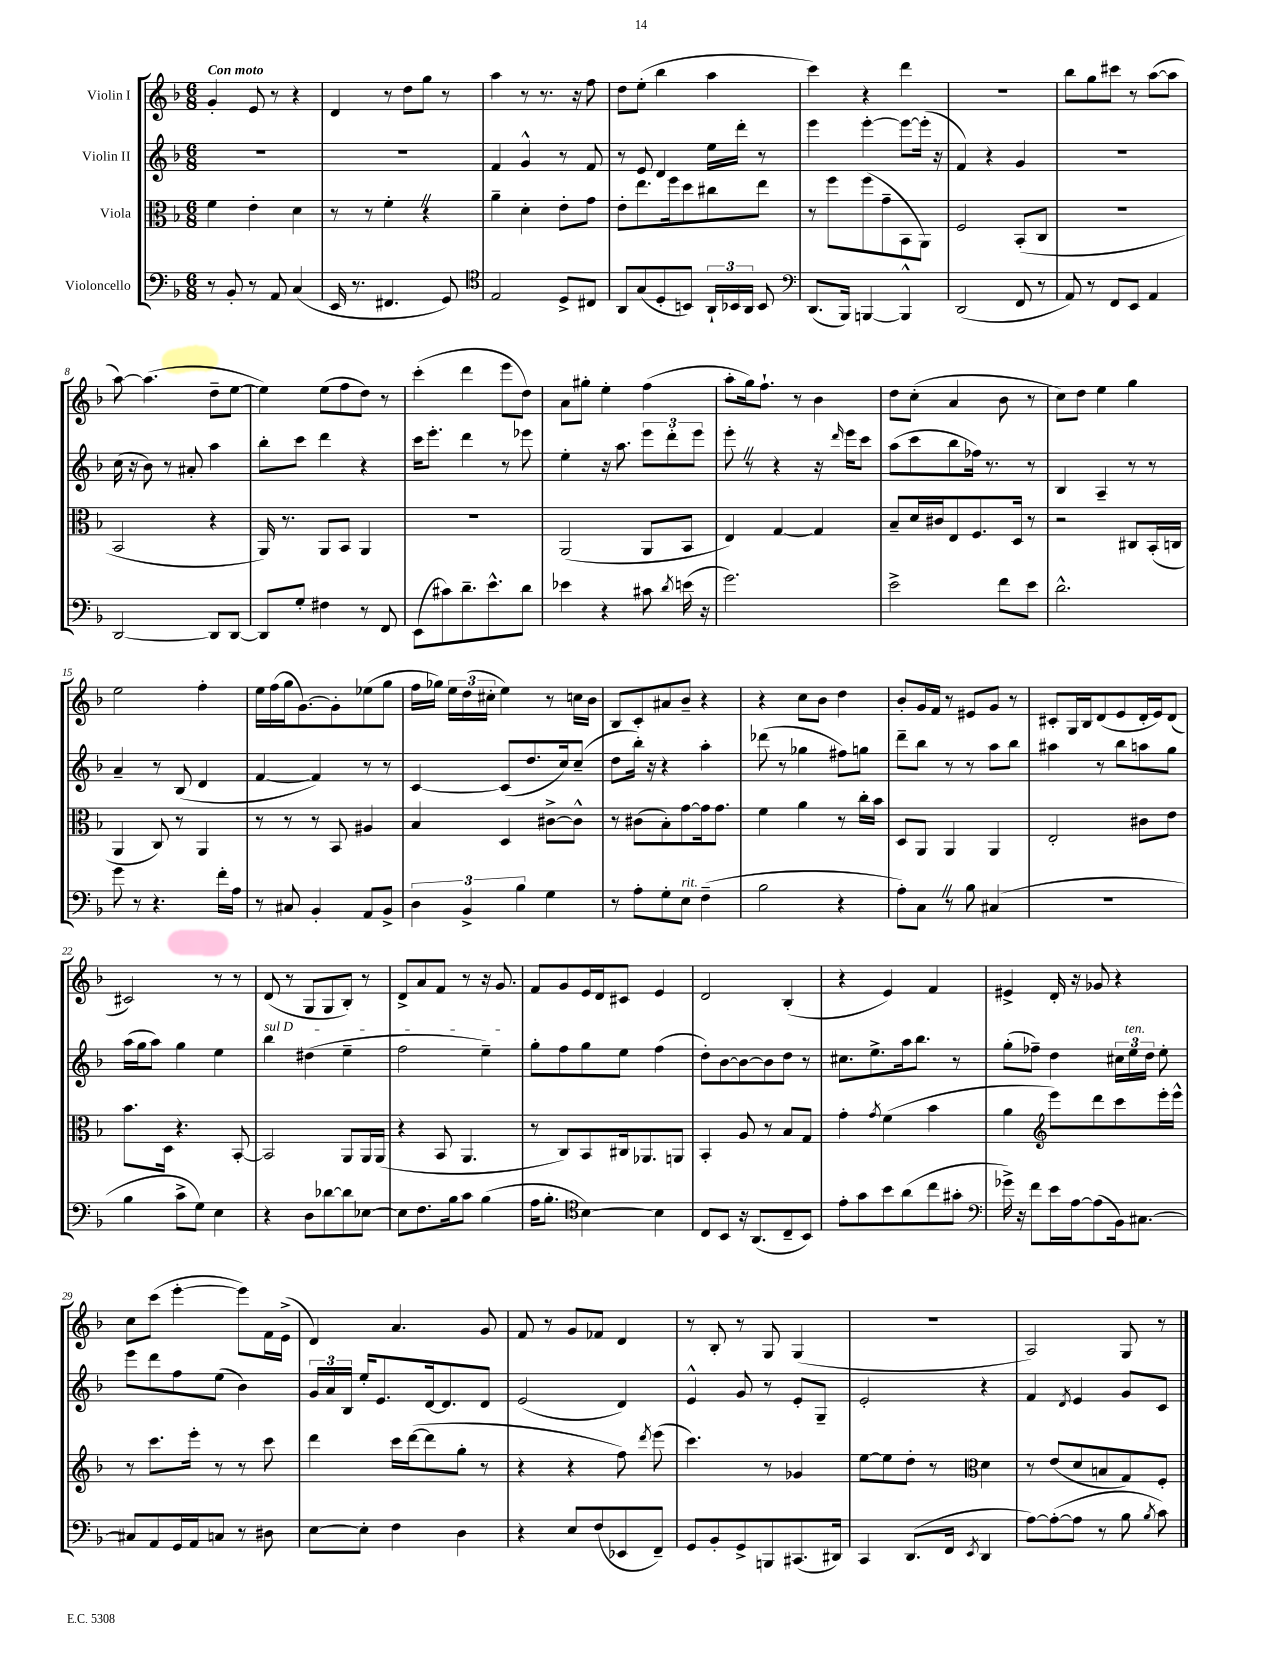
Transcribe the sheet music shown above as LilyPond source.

<<
\new StaffGroup <<
\new Staff = "s0" \with { instrumentName = "Violin I" } {
    \clef treble \key f \major \numericTimeSignature \time 6/8 \tempo "Con moto"
    \autoBeamOff g'4-. e'8 r8 r4 |
    d'4 r8 d''8[ g''8] r8 |
    a''4 r8 r8. r16 f''8 |
    d''8[ e''8]-.( bes''4 a''4 |
    c'''4) r4 d'''4 |
    R2. |
    bes''8[ g''8 cis'''8] r8 a''8[~( a''8] |
    a''8~) a''4.( d''8[-- e''8]~ |
    e''4) e''8[( f''8 d''8]) r8 |
    c'''4-.( d'''4 e'''8[ d''8]) |
    a'8[ gis''8]-. e''4-. f''4( |
    a''8[-. g''16) f''8.]-! r8 bes'4 |
    d''8[ c''8]-.( a'4 bes'8 r8 |
    c''8[) d''8] e''4 g''4 |
    e''2 f''4-. |
    e''16[ f''16( g''16 g'8.~) g'8-. ees''8( g''8] |
    f''16[ ges''16]) \tuplet 3/2 { e''16[ d''16( cis''16]-. } e''4) r8 c''16[ bes'16] |
    bes8[ c'8-. ais'8 bes'8]-- r4 |
    r4 c''8[ bes'8] d''4 |
    bes'8[-. g'16 f'16] r8 eis'8[ g'8] r8 |
    cis'8[-. g16 bes16 d'8( e'8 d'16-. e'16) d'8]( |
    cis'2) r8 r8 |
    d'8( r8 g8[ g8 bes8]-.) r8 |
    d'8[-> a'8 f'8] r8 r16 g'8. |
    f'8[ g'8 e'16 d'16 cis'8] e'4 |
    d'2 bes4-.( |
    r4 e'4) f'4 |
    eis'4-> d'16-. r16 ges'8 r4 |
    c''8[ c'''8]( e'''4~-. e'''8[) f'16 e'16]->( |
    d'4) a'4. g'8 |
    f'8 r8 g'8[ fes'8] d'4 |
    r8 bes8-. r8 g8 g4( |
    R2. |
    a2) g8 r8 \bar "|." |
}
\new Staff = "s1" \with { instrumentName = "Violin II" } {
    \clef treble \key f \major \numericTimeSignature \time 6/8
    \autoBeamOff R2. |
    R2. |
    f'4 g'4-^ r8 f'8 |
    r8 e'8 d'4 e''16[ d'''16]-. r8 |
    e'''4 e'''4~-. e'''8[~ e'''16]-.( r16 |
    f'4) r4 g'4 |
    R2. |
    c''16( r16 bes'8) r8 ais'8-. a''4 |
    bes''8[-. c'''8] d'''4 r4 |
    c'''16[ e'''8.]-. d'''4 r8 ees'''8 |
    e''4-. r16 a''8. \tuplet 3/2 { e'''8[ d'''8-. e'''8] } |
    e'''8-. \once \override BreathingSign.text = \markup { \musicglyph "scripts.caesura.straight" } \breathe r8 r4 r16 \grace { d'''16 } e'''16[ c'''8] |
    a''8[( c'''8 bes''8 fes''16]) r8. r8 |
    bes4 a4-- r8 r8 |
    a'4-- r8 bes8( d'4 |
    f'4~ f'4) r8 r8 |
    c'4~ c'8[( d''8. c''16) c''8]--( |
    d''8[ bes''16]-.) r16 r4 a''4-. |
    des'''8( r8 ges''4 fis''8[) g''8] |
    d'''8[-- bes''8] r8 r8 a''8[ bes''8] |
    ais''4 r8 bes''8[ a''8 g''8] |
    a''16[( g''16 a''8]) g''4 e''4 |
    \once \override TextSpanner.bound-details.left.text = \markup { \italic "sul D" } bes''4\startTextSpan dis''4( e''4-- |
    f''2 e''4--\stopTextSpan) |
    g''8[-. f''8 g''8 e''8] f''4( |
    d''8[-.) bes'8~ bes'8~ bes'8 d''8] r8 |
    cis''8.[ e''8.-> a''16 bes''8.] r8 |
    g''8[-.( fes''8]--) d''4 \tuplet 3/2 { cis''16[ e''16^\markup { \italic "ten." } d''16] } e''8-. |
    e'''8[ d'''8 f''8 e''8]( bes'4) |
    \tuplet 3/2 { g'16[ a'16 bes16] } e''16[-. e'8. d'16~ d'8. d'8] |
    e'2( d'4) |
    e'4-^ g'8 r8 e'8[-. g8]-- |
    e'2-. r4 |
    f'4 \acciaccatura { d'8 } e'4 g'8[ c'8] \bar "|." |
}
\new Staff = "s2" \with { instrumentName = "Viola" } {
    \clef alto \key f \major \numericTimeSignature \time 6/8
    \autoBeamOff f'4 e'4-. d'4 |
    r8 r8 f'4-. \once \override BreathingSign.text = \markup { \musicglyph "scripts.caesura.straight" } \breathe r4 |
    a'4-- d'4-. e'8[-. g'8] |
    e'8[-. e''8. f''16 d''8 cis''8 e''8] |
    r8 f''8[ f''8( g'8-- bes,8 a,8]) |
    f2 bes,8[-.( c8] |
    R2. |
    bes,2 r4 |
    a,16) r8. a,8[ bes,8] a,4 |
    R2. |
    a,2( a,8[ bes,8] |
    e4) g4~ g4 |
    bes8[-- d'16 cis'16 e8 f8. d16] r8 |
    r2 cis8[ bes,16-.( c16] |
    a,4 c8) r8 a,4 |
    r8 r8 r8 bes,8 ais4 |
    bes4 d4 cis'8[~-> cis'8]-^ |
    r8 cis'8[( bes8-.) g'8~ g'16 g'8.] |
    f'4 a'4 r8 c''16[-. bes'16] |
    d8[ a,8] a,4 a,4 |
    e2-. cis'8[ e'8] |
    bes'8.[ d16] r4. bes,8~-. |
    bes,2 a,8[ a,16 a,16]( |
    r4 bes,8 a,4. |
    r8 c8[) bes,8 cis16 aes,8. a,8] |
    bes,4-. a8 r8 bes8[ g8] |
    g'4-. \acciaccatura { g'8 } f'4( bes'4 |
    a'4 \clef treble e'''8[) d'''8 c'''8 e'''16-. e'''16]-^ |
    r8 c'''8.[ e'''16]-. r8 r8 c'''8 |
    d'''4 c'''16[ d'''16~( d'''8 g''8]-. r8 |
    r4 r4 f''8) \acciaccatura { d'''8 } e'''8( |
    c'''4.) r8 ges'4 |
    e''8[~ e''8 d''8]-. r8 \clef alto d'4 |
    r8 e'8[( d'8 b8 g8) f8]-. \bar "|." |
}
\new Staff = "s3" \with { instrumentName = "Violoncello" } {
    \clef bass \key f \major \numericTimeSignature \time 6/8
    \autoBeamOff r8 bes,8-. r8 a,8 c4( |
    e,16 r8. fis,4. g,8) |
    \clef tenor e2 d8[-> cis8] |
    a,8[ g8( d8-. b,8]) \tuplet 3/2 { a,16[-! bes,16 a,16] } bes,8 |
    \clef bass d,8.[( bes,,16]) b,,4~ b,,4-^ |
    d,2( f,8 r8 |
    a,8) r8 f,8[ e,8] a,4 |
    d,2~ d,8[ d,8]~ |
    d,8[ g8]-. fis4 r8 f,8 |
    e,8[( cis'8) d'8.-- e'8.-^ d'8] |
    ees'4 r4 cis'8 \acciaccatura { d'8 } e'16( r16 |
    g'2.) |
    e'2-> f'8[ e'8] |
    d'2.-^ |
    g'8 r8 r4. f'16[-. a16] |
    r8 cis8 bes,4-. a,8[ bes,8]-> |
    \tuplet 3/2 { d4 bes,4-> bes4 } g4 |
    r8 a8[-. g8-. e8]^\markup { \italic "rit." } f4--( |
    bes2 r4 |
    a8[-.) c8] \once \override BreathingSign.text = \markup { \musicglyph "scripts.caesura.straight" } \breathe r8 bes8 cis4( |
    R2. |
    bes4 c'8[-> g8]) e4 |
    r4 d8[ des'8~ des'8 ees8]~ |
    ees8[ f8. bes16 c'8] bes4( |
    a16[ bes8.]-. \clef tenor bes4~) bes4 |
    c8[ bes,8] r16 a,8.[( c8-- bes,8]) |
    e'8[-. g'8 bes'8 a'8( c''8 gis'8]-. |
    \clef bass ges'16->) r16 f'8[ e'16 a16~ a8( bes,16) cis8.]~ |
    cis8[ a,8 g,16 a,16 c8] r8 dis8 |
    e8[~ e8]-. f4 d4 |
    r4 e8[ f8( ees,8 f,8]--) |
    g,8[ bes,8-. g,8-> b,,8 cis,8.( dis,16]) |
    c,4 d,8.[( f,16] \acciaccatura { e,8 } d,4 |
    a8[~) a8~-.( a8] r8 bes8 \acciaccatura { bes8 } c'8) \bar "|." |
}
>>
>>
